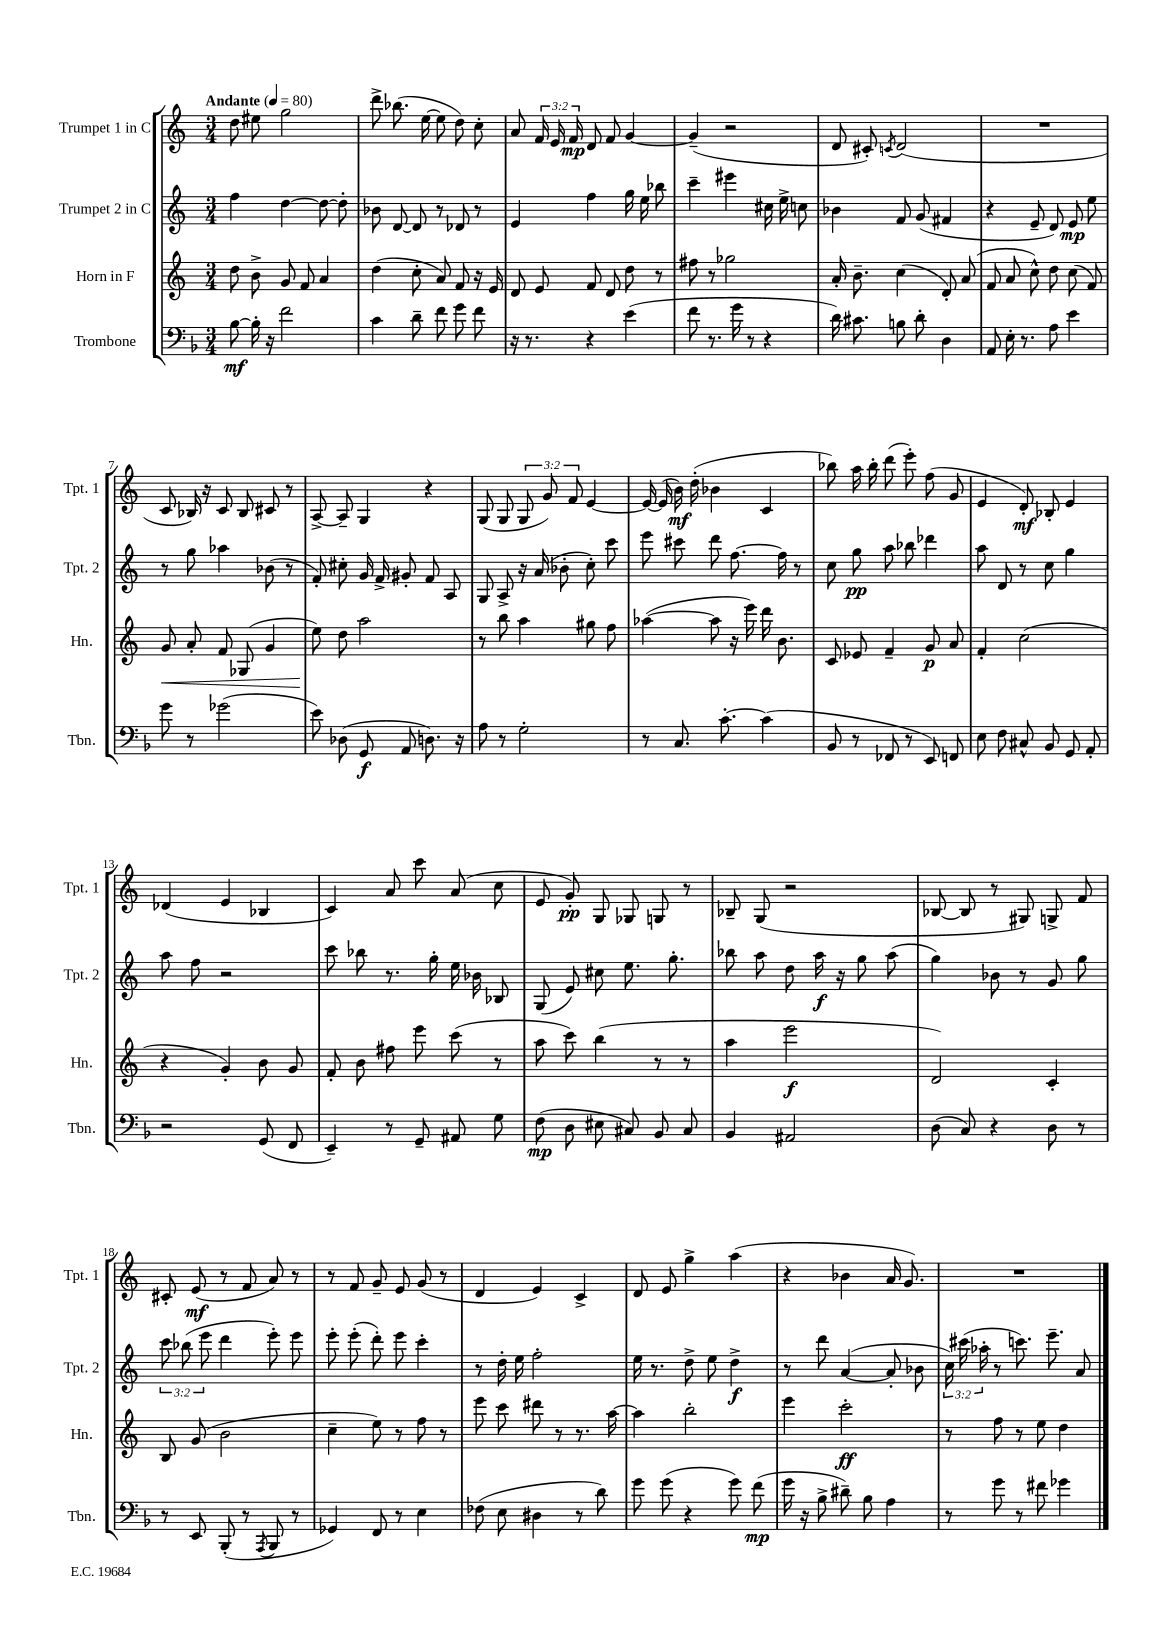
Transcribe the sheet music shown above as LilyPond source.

<<
\new StaffGroup <<
\new Staff = "s0" \with { instrumentName = "Trumpet 1 in C" shortInstrumentName = "Tpt. 1" } {
    \clef treble \key c \major \numericTimeSignature \time 3/4 \override Staff.TupletNumber.text = #tuplet-number::calc-fraction-text \tempo "Andante" 4 = 80
    \autoBeamOff d''8 eis''8 g''2 |
    d'''8-> bes''8.( e''16~ e''8 d''8) c''8-. |
    a'8 \tuplet 3/2 { f'16 e'16 f'16\mp } d'8 f'8 g'4~ |
    g'4--( r2 |
    d'8 cis'8-.) \acciaccatura { c'8 } d'2( |
    R2. |
    c'8 bes16) r16 c'8 bes8 cis'8 r8 |
    a8~-> a8-- g4 r4 |
    g8( g8 \tuplet 3/2 { g8 g'8) f'8 } e'4~ |
    e'16~ e'16( b'16\mf) d''16-.( bes'4 c'4 |
    bes''8) a''16 bes''16-. d'''8( e'''8-.) f''8( g'8 |
    e'4 d'8-.\mf) bes8-. e'4 |
    des'4( e'4 bes4 |
    c'4) a'8 c'''8 a'8( c''8 |
    e'8 g'8-.\pp) g8 ges8 g8 r8 |
    bes8-- g8( r2 |
    bes8~ bes8 r8 gis8) g8-> f'8 |
    cis'8-. e'8\mf( r8 f'8 a'8) r8 |
    r8 f'8 g'8-- e'8 g'8( r8 |
    d'4 e'4) c'4-> |
    d'8 e'8 g''4-> a''4( |
    r4 bes'4 a'16 g'8.) |
    R2. \bar "|." |
}
\new Staff = "s1" \with { instrumentName = "Trumpet 2 in C" shortInstrumentName = "Tpt. 2" } {
    \clef treble \key c \major \numericTimeSignature \time 3/4 \override Staff.TupletNumber.text = #tuplet-number::calc-fraction-text
    \autoBeamOff f''4 d''4~ d''8~ d''8-. |
    bes'8 d'8~ d'8 r8 des'8 r8 |
    e'4 f''4 g''16 e''16 bes''8 |
    c'''4-- eis'''4 cis''16 e''16-> c''8 |
    bes'4 f'8 g'8( fis'4 |
    r4 e'8-- d'8) e'8\mp e''8 |
    r8 g''8 aes''4 bes'8( r8 |
    f'8-.) cis''8-. g'16 f'16-> gis'8-. f'8 a8 |
    g8 a8-> r16 a'16( bes'8-. c''8-.) c'''8 |
    e'''8 cis'''8 d'''8 f''8.~ f''16 r8 |
    c''8 g''8\pp a''8 bes''8 des'''4 |
    a''8 d'8 r8 c''8 g''4 |
    a''8 f''8 r2 |
    c'''8 bes''8 r8. g''16-. e''16 bes'16 bes8 |
    g8( e'8) cis''8 e''8. g''8.-. |
    bes''8 a''8 d''8 a''16\f r16 g''8 a''8( |
    g''4) bes'8 r8 g'8 g''8 |
    \tuplet 3/2 { c'''8 bes''8( e'''8 } d'''4 e'''8-.) e'''8 |
    e'''8-. e'''8-.( d'''8-.) e'''8 c'''4-. |
    r8 d''16-. e''16 f''2-. |
    e''16 r8. d''8-> e''8 d''4->\f |
    r8 d'''8 a'4~( a'8-. bes'8 |
    \tuplet 3/2 { c''16) cis'''16( aes''16-. } r8 c'''8.) e'''8.-- a'8 \bar "|." |
}
\new Staff = "s2" \with { instrumentName = "Horn in F" shortInstrumentName = "Hn." } {
    \clef treble \key c \major \numericTimeSignature \time 3/4
    \autoBeamOff d''8 b'8-> g'8 f'8 a'4 |
    d''4( c''8-. a'8) f'8 r16 e'16 |
    d'8 e'8 f'8 d'8 d''8 r8 |
    fis''8 r8 ges''2 |
    a'16-. b'8.-- c''4( d'8-.) a'8( |
    f'8 a'8 c''8-^) d''8 c''8( f'8) |
    g'8\< a'8-. f'8 ges8( g'4 |
    e''8\!) d''8 a''2 |
    r8 b''8 a''4 gis''8 f''8 |
    aes''4~( aes''8 r16 e'''16) d'''16 b'8. |
    c'8 ees'8 f'4-- g'8\p a'8 |
    f'4-. c''2( |
    r4 g'4-.) b'8 g'8 |
    f'8-. b'8 fis''8 e'''8 c'''8( r8 |
    a''8 c'''8) b''4( r8 r8 |
    a''4 e'''2\f |
    d'2) c'4-. |
    b8 g'8( b'2 |
    c''4-- e''8) r8 f''8 r8 |
    e'''8 c'''8 dis'''8 r8 r8. a''16~ |
    a''4 b''2-. |
    e'''4 c'''2-.\ff |
    r8 f''8 r8 e''8 d''4 \bar "|." |
}
\new Staff = "s3" \with { instrumentName = "Trombone" shortInstrumentName = "Tbn." } {
    \clef bass \key f \major \numericTimeSignature \time 3/4
    \autoBeamOff bes8~\mf bes16-. r16 f'2 |
    c'4 d'8-- f'8 g'8 f'8 |
    r16 r8. r4 e'4( |
    f'8 r8. g'16 r8 r4 |
    d'16) cis'8. b8 d'8-. d4 |
    a,8 e16-. r8. a8 e'4 |
    g'8 r8 ges'2( |
    e'8) des8( g,8\f a,8 d8.) r16 |
    a8 r8 g2-. |
    r8 c8. c'8.~-. c'4( |
    bes,8 r8 fes,8 r8 e,8) f,8 |
    e8 f8 cis8-^ bes,8 g,8 a,8-. |
    r2 g,8( f,8 |
    e,4--) r8 g,8-- ais,8 g8 |
    f8\mp( d8 eis8 cis8) bes,8 cis8 |
    bes,4 ais,2 |
    d8( c8) r4 d8 r8 |
    r8 e,8 bes,,8-.( r8 \acciaccatura { a,,8 } bes,,8 r8 |
    ges,4) f,8 r8 e4 |
    fes8( e8 dis4 r8 d'8) |
    g'8 g'8( r4 g'8) f'8\mp( |
    g'16 r16 bes8-> dis'8--) bes8 a4 |
    r8 g'8 r8 fis'8 ges'4 \bar "|." |
}
>>
>>
